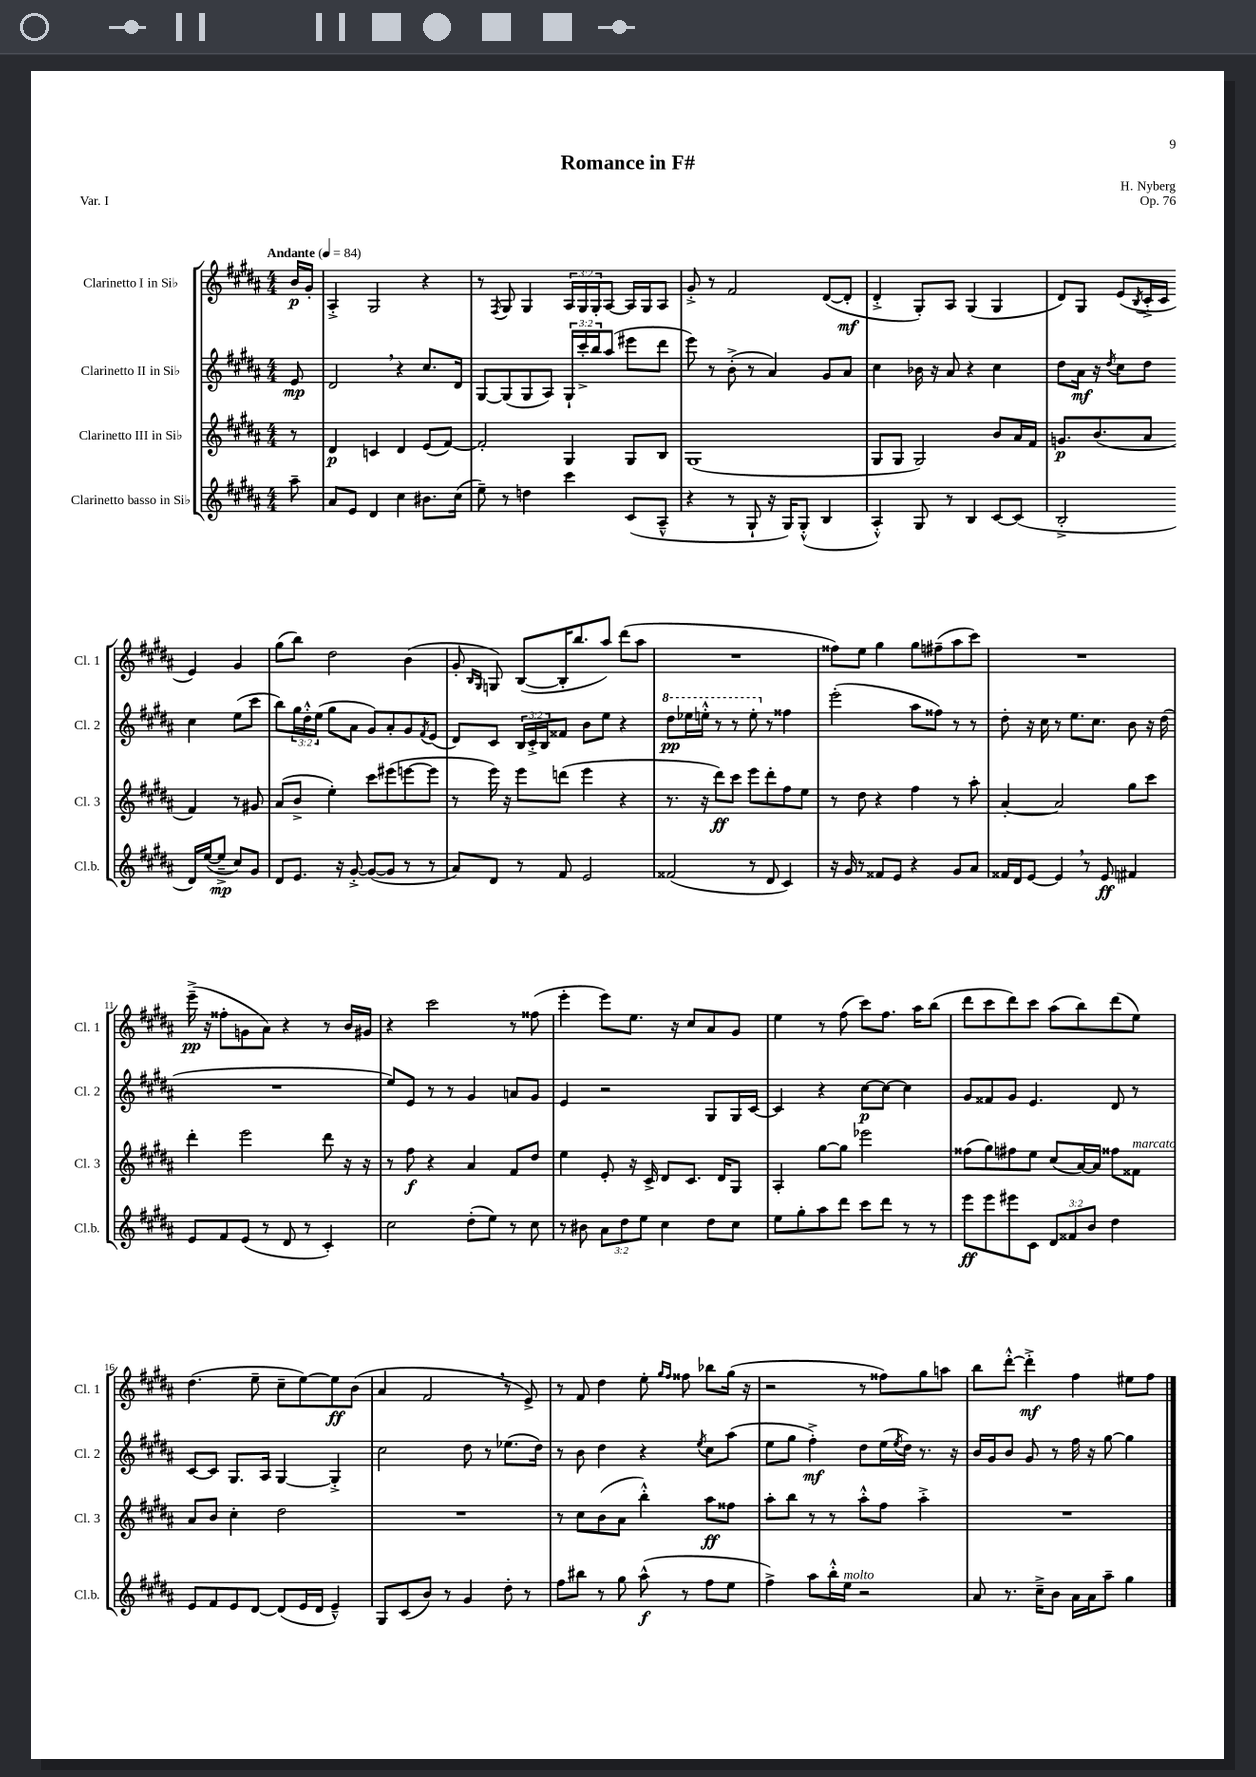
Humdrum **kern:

**kern	**kern	**kern	**kern
*staff4	*staff3	*staff2	*staff1
*clefG2	*clefG2	*clefG2	*clefG2
*k[f#c#g#d#a#]	*k[f#c#g#d#a#]	*k[f#c#g#d#a#]	*k[f#c#g#d#a#]
*M4/4	*M4/4	*M4/4	*M4/4
*MM84	*MM84	*MM84	*MM84
8aa#~	8r	8e	16b
.	.	.	16g#'
=	=	=	=
8a#	4d#	2d#	4A#'^
8e	.	.	.
4d#	4c	.	2G#
4cc#	4d#	4r	.
8.b#	(8e	8.cc#	4r
.	[8f#)	.	.
(16cc#	.	16d#	.
=	=	=	=
8ee~)	2f#']	[8G#	8r
.	.	.	8qF#
8r	.	(8G#]	8G#
4dd	.	8G#	4G#
.	.	8A#)	.
4ccc#	4G#	24G#`	24A#
.	.	24ccc#'^	24G#
.	.	24bb	24G#'
.	.	(8aa#	[8A#
(8c#	8G#	8eee#	16A#]
.	.	.	16G#
8A#~^^	8B	8ddd#	8A#
=	=	=	=
4r	(1G#	8eee)	8g#'^
.	.	8r	8r
8r	.	(8b'^	2f#
8G#`	.	8r	.
16r	.	4a#)	.
16G#)	.	.	.
(8G#'^^	.	.	.
4B	.	8g#	([8d#
.	.	8a#	8d#']
=	=	=	=
4A#'^^)	8G#	4cc#	4d#'^
.	8G#	.	.
8G#	2G#)	16b-	8G#')
.	.	16r	.
8r	.	8a#	8A#
4B	.	4r	(4G#
[8c#	8b	4cc#	4G#
(8c#]	16a#	.	.
.	16f#	.	.
=	=	=	=
2B'^	8.g	8dd#	8d#)
.	.	16a#	8G#
.	(8.b	16r	.
.	.	8qdd#	.
.	.	8cc#	(8e
.	.	.	8qB
.	8a#	8dd#	16c#'^
.	.	.	16c#
16d#)	4f#)	4cc#	4e)
([16ee	.	.	.
8ee~^]	.	.	.
8cc#)	8r	(8ee	4g#
8g#	8g#	8ccc#	.
=	=	=	=
8d#	(8a#	8bb)	(8gg#
8.e	8b^	24gg#	8bb)
.	.	24dd#'^^	.
.	.	(24ee	.
.	4ee')	8gg#	2dd#
16r	.	.	.
[8g#'^	.	8a#	.
(8g#_	8ccc#	8g#)	.
8g#]	(8eee#	8a#'	.
8r	[8eee	8g#	(4b
.	.	8qf#	.
8r	8eee]	(8e	.
=	=	=	=
8a#)	8r	8d#)	8g#'
.	.	.	16qqB
.	.	.	16qqG#
8d#	16eee)	8c#	8G)
.	16r	.	.
8r	8eee	24B	([8B
.	.	24c#'^	.
.	.	24B	.
8f#	(8ddd	8f##	16B']
.	.	.	8.bb
2e	4eee	8b	.
.	.	8ee	8aa#)
.	4r	4r	(8ddd#
.	.	.	8aa#
=	=	=	=
(2f##	8.r	8ddd#	1r
.	.	16eee-	.
.	16r	16eee'^^	.
.	8ddd#)	8r	.
.	8ccc#	8r	.
8r	8eee	8eee'	.
8d#	8ddd#'	8r	.
4c#)	8ff#	4ff##	.
.	8ee	.	.
=	=	=	=
16r	8r	(2eee'	8ff##)
16g#	.	.	.
8r	8dd#	.	8ee
8f##	4r	.	4gg#
8e	.	.	.
4r	4ff#	8aa#	8gg#
.	.	8ff##)	(8ff#~
8g#	8r	8r	8aa#
8a#	8aa#'	8r	8ccc#)
=	=	=	=
16f##	[4a#'	8dd#'	1r
16d#	.	.	.
[8e	.	16r	.
.	.	16cc#	.
4e]	2a#]	8r	.
.	.	8.ee	.
8r	.	.	.
.	.	8.cc#	.
8e	.	.	.
4f#	8gg#	8b	.
.	8ccc#	16r	.
.	.	(16dd#	.
=	=	=	=
8e	4ddd#'	1r	(16eee~^
.	.	.	16r
8f#	.	.	8ff##'
(8e	2eee	.	8g
8r	.	.	8a#)
8d#	.	.	4r
8r	.	.	.
4c#')	8ddd#	.	8r
.	16r	.	16b
.	16r	.	16g#
=	=	=	=
2cc#	8r	8ee)	4r
.	8ff#	8e	.
.	4r	8r	2ccc#
.	.	8r	.
(8dd#'	4a#	4g#	.
8ee)	.	.	.
8r	8f#	8a	8r
8cc#	8dd#	8g#	(8ff##
=	=	=	=
8r	4ee	4e	4eee'
8b#	.	.	.
12a#	8e'	2r	8eee)
12dd#	.	.	.
.	16r	.	8.ee
12ee	.	.	.
.	16c#^	.	.
4cc#	8d#	.	.
.	.	.	16r
.	8.c#	.	8cc#
8dd#	.	8G#	8a#
.	16d#	.	.
8cc#	8G#	16G#	8g#
.	.	[16c#	.
=	=	=	=
8ee	4A#'	4c#]	4ee
8gg#'	.	.	.
8aa#	[8gg#	4r	8r
8ddd#	8gg#]	.	(8ff#
8ccc#	2eee-	[8cc#	8ccc#)
8ddd#	.	8cc#_	8.ff#
8r	.	4cc#]	.
.	.	.	16aa#
8r	.	.	(8bb
=	=	=	=
8eee	(8ff##	8g#	8ddd#
8eee	8gg#)	8f##	8ccc#
8eee#	8ff#	8g#	8ddd#)
8c#	8ee	4.e	8ccc#
12d#	(8cc#	.	(8aa#
12f##	.	.	.
.	[16a#)	.	8bb)
12b	.	.	.
.	16a#]	.	.
4dd#	8ff##	8d#	(8ddd#
.	8f##	8r	8ee)
=	=	=	=
8e	8a#	[8c#	(4.dd#
8f#	8b	8c#]	.
8e	4cc#'	8.G#	.
[8d#	.	.	8ee~
.	.	16A#	.
(8d#]	2dd#	[4G#	8cc#~
16e	.	.	[8ee)
16d#	.	.	.
4e~^^)	.	4G#'^]	8ee]
.	.	.	(8b
=	=	=	=
8G#	1r	2cc#	4a#
(8c#	.	.	.
8b)	.	.	2f#
8r	.	.	.
4g#	.	8dd#	.
.	.	8r	.
8dd#'	.	(8.ee-	8r
8r	.	.	8e^)
.	.	16dd#)	.
=	=	=	=
8ff#	8r	8r	8r
8bb#	8cc#	8b	8f#
8r	(8b	4dd#	4dd#
8gg#	8a#	.	.
(8aa#^^	4bb'^^)	4r	8ee'
.	.	.	16qqgg#
.	.	.	16qqff#
8r	.	.	8ff##
.	.	8qee	.
8ff#	8aa#	8cc#	8bb-
8ee	8ff##	(8aa#	(16gg#
.	.	.	16r
=	=	=	=
4ff#^)	8aa#'	8ee	2r
.	8bb	8gg#	.
8aa#	8r	4ff#'^)	.
16bb'^^	8r	.	.
16ee	.	.	.
2r	8aa#'^^	8dd#	8r
.	8ff#	(16ee	8ff##)
.	.	8qee	.
.	.	16dd#)	.
.	4aa#'^	8.r	8gg#
.	.	.	8aa
.	.	16r	.
=	=	=	=
8a#	1r	16b	8bb
.	.	16g#	.
8.r	.	8b	[8ddd#'^^
.	.	8g#	4ddd#'^]
16cc#~^	.	.	.
8b	.	8r	.
16a#	.	16ff#	4ff#
16a#	.	16r	.
8aa#~	.	[8gg#	.
4gg#	.	4gg#]	8ee#
.	.	.	8ff#
==	==	==	==
*-	*-	*-	*-
